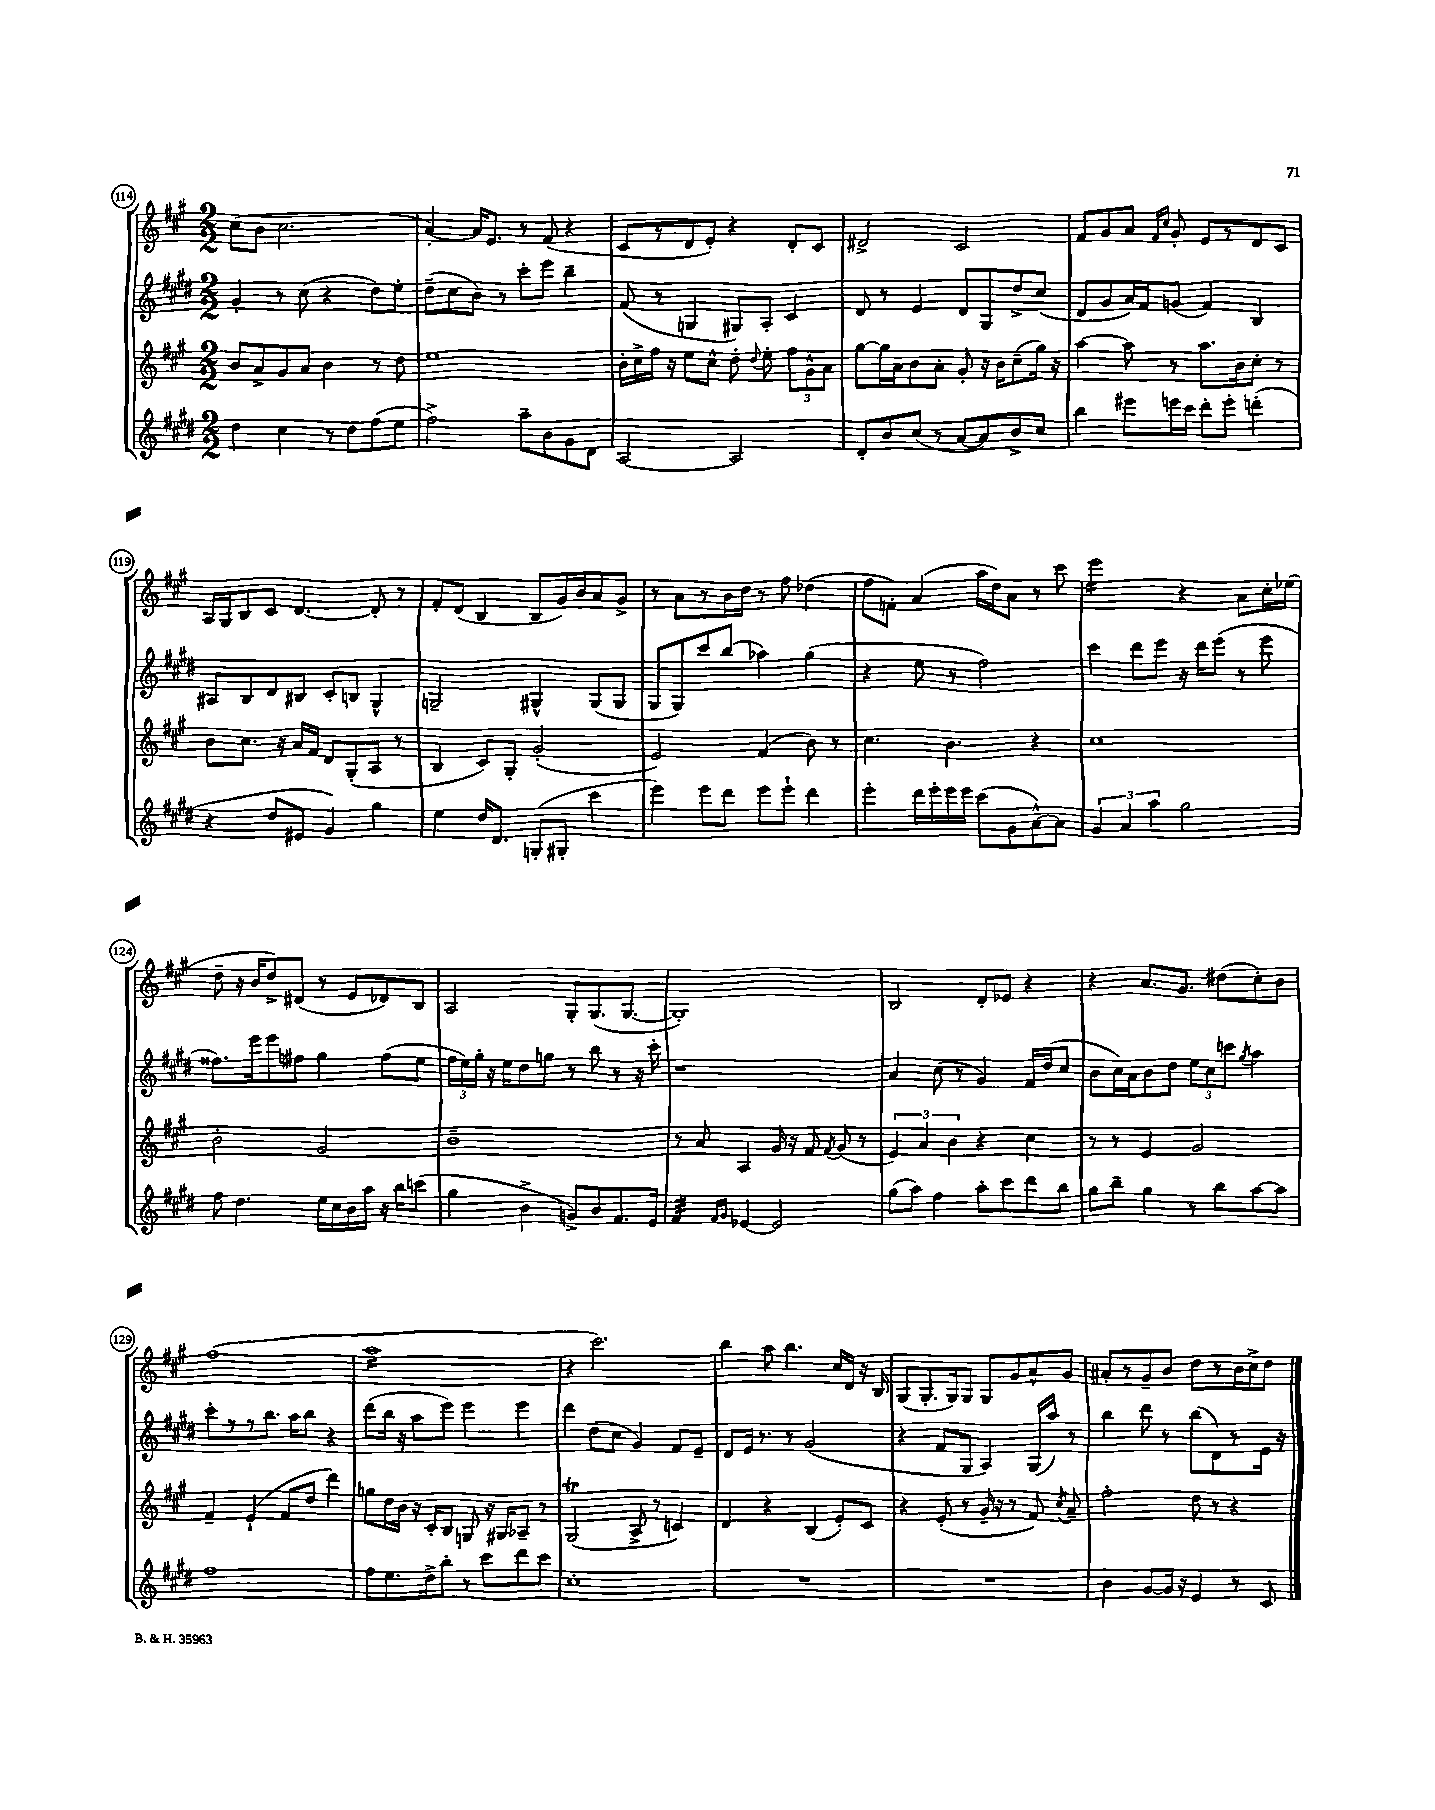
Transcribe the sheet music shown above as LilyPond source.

<<
\new StaffGroup <<
\new Staff = "s0" {
    \clef treble \key a \major \numericTimeSignature \time 2/2
    \autoBeamOff cis''8[( b'8] cis''2. |
    a'4~-.) a'16[ e'8.] r8 fis'8( r4 |
    cis'8[ r8 d'8 e'8]-.) r4 d'8[-. cis'8] |
    dis'2-> cis'2 |
    fis'8[ gis'8 a'8] \grace { fis'16[ cis''16] } gis'8-. e'8[ r8 d'8 cis'8] |
    a16[ gis16 b8 cis'8] d'4.~ d'8-. r8 |
    fis'8[-. d'8]( b4 b8[ gis'16) b'16 a'8 gis'8]-> |
    r8 a'8[ r8 b'16 d''16] r8 fis''8 des''4( |
    fis''8[ f'8]-.) a'4( a''16[ d''16) a'8] r8 cis'''8 |
    e'''2:16 r4 a'8[ cis''16-. ees''16]( |
    d''8-- r16 b'16[ d''8->) dis'8]( r8 e'8[ des'8) b8] |
    a2 gis8[-. gis8.( gis8.]~ |
    gis1-.) |
    b2 d'8[-. ees'8] r4 |
    r4 a'8.[ gis'8.] dis''8[( cis''8-.) b'8] |
    fis''1( |
    a''1:16 |
    r4 cis'''2.) |
    b''4 a''8 b''4. cis''16[ d'16] r16 b16 |
    gis8[( gis8.-. gis16) gis8] gis8[ gis'8 a'8-^ gis'8] |
    ais'8[-. r8 gis'8-- b'8] d''8[ r8 b'16 cis''16-> d''8] \bar "|." |
}
\new Staff = "s1" {
    \clef treble \key e \major \numericTimeSignature \time 2/2
    \autoBeamOff gis'4-. r8 cis''8( r4 dis''8[) e''8]-. |
    dis''8[--( cis''8 b'8]) r8 cis'''8[-. e'''8] b''4-- |
    fis'8( r8 g4 gis8[) a8]-. cis'4 |
    dis'8 r8 e'4 dis'8[ gis8 dis''8-> cis''8]( |
    dis'8[ gis'8 a'16) fis'16 g'8]( fis'4) b4 |
    ais8[ b8 dis'8 bis8] cis'8[-. b8] gis4-^ |
    g2-- gis4-^ gis8[( gis8] |
    gis8[ gis8) cis'''8 b''8]( aes''4) gis''4( |
    r4 e''8 r8 fis''2) |
    cis'''4 dis'''8[ e'''8] r16 dis'''16[ e'''8]( r8 e'''8 |
    fisis''8.[) e'''16 e'''8 fis''8] gis''4 fis''8[( e''8] |
    \tuplet 3/2 { fis''16[ e''16) gis''16]-. } r16 e''16[ dis''8 g''8] r8 b''8 r8 r16 cis'''16-. |
    r1 |
    a'4 cis''8( r8 gis'4) fis'16[ dis''16( cis''8] |
    b'8[ cis''16) a'16 b'8 dis''8] \tuplet 3/2 { e''8[ cis''8 c'''8] } \acciaccatura { gis''8 } a''4 |
    cis'''8[-. r8 r8 b''8.] a''16[ b''8] r4 |
    dis'''8[( b''16] r16 a''8[ e'''8]) e'''4 e'''4 |
    dis'''4 dis''8[( cis''8] gis'4) fis'8[ e'8]-- |
    dis'8[ e'16] r8. r8 gis'2( |
    r4 fis'8[ gis8] a4) gis16[( a''16]) r8 |
    b''4 dis'''8 r8 b''8[( dis'8) r8 e'16] r16 \bar "|." |
}
\new Staff = "s2" {
    \clef treble \key a \major \numericTimeSignature \time 2/2
    \autoBeamOff b'8[ a'8-> gis'8 a'8] b'4 r8 d''8 |
    e''1 |
    b'16[-. cis''16-> fis''16] r16 e''8[ cis''8]-^ d''8-. \appoggiatura { d''8 } e''8-. \tuplet 3/2 { fis''8[ gis'8-^ a'8] } |
    gis''8[~ gis''16 a'16 b'8 a'8]-. gis'8-. r16 b'16[ cis''8--( gis''16]) r16 |
    a''4~ a''8 r8 a''8.[ b'16 cis''8]-. r8 |
    b'8[ cis''8.] r16 a'16[ fis'16] d'8[ gis8-.( a8] r8 |
    b4 cis'8[) gis8]-. gis'2-.( |
    e'2) fis'4( b'8) r8 |
    cis''4. b'4. r4 |
    cis''1 |
    b'2-. gis'2 |
    b'1-- |
    r8 a'8 a4 gis'16 r16 fis'8 \acciaccatura { fis'8 } gis'8( r8 |
    \tuplet 3/2 { e'4) a'4 b'4 } r4 cis''4 |
    r8 r8 e'4 gis'2 |
    fis'4-- e'4-!( fis'8[ d''8] d'''4) |
    g''8[ d''16 b'16] r16 cis'16[-. b8] g8 r16 gis16[ aes8]-- r8 |
    gis2\trill( a8-> r8 c'4) |
    d'4 r4 b4( e'8[-.) cis'8] |
    r4 e'8-.( r8 gis'16-- r16 r8 fis'8) \acciaccatura { cis''8 } a'8-- |
    fis''2-. d''8 r8 r4 \bar "|." |
}
\new Staff = "s3" {
    \clef treble \key e \major \numericTimeSignature \time 2/2
    \autoBeamOff dis''4 cis''4 r8 dis''8[ fis''8( e''8] |
    fis''2->) a''8[-- b'8 gis'8 dis'8] |
    a2~ a2 |
    dis'8[-. b'8 cis''8]( r8 a'8[~ a'8) b'8-> cis''8] |
    b''4 eis'''8[ e'''16 cis'''16] dis'''8[-. e'''8]-. d'''4-.( |
    r4 dis''8[ eis'8] gis'4) gis''4 |
    e''4 dis''16[ dis'8.] g8[-.( gis8]-. cis'''4 |
    e'''4) e'''8[ dis'''8] e'''8[ e'''8]-! dis'''4 |
    e'''4-. dis'''16[ e'''16-. e'''16 e'''16] cis'''8[( gis'8 a'8~-^) a'8] |
    \tuplet 3/2 { gis'4 a'4 a''4 } gis''2 |
    fis''8 dis''4. e''16[ cis''16 b'16 a''16] r16 b''16[ c'''8]( |
    gis''4 b'4-> g'8[->) b'8 fis'8. e'16] |
    fis'4:32 \grace { fis'16[ gis'16] } ees'4~ ees'2 |
    gis''8[( a''8]) fis''4 a''8[-. cis'''8 dis'''8 b''8] |
    gis''8[ b''8]-- gis''4 r8 b''8[ a''8~ a''8] |
    fis''1 |
    fis''8[ e''8. dis''16-> b''8]-. r8 cis'''8[ dis'''8 cis'''8] |
    cis''1-. |
    R1 |
    R1 |
    b'4 gis'8[~ gis'16] r16 e'4 r8 cis'8 \bar "|." |
}
>>
>>
\layout { \context { \Score currentBarNumber = #114 \override BarNumber.stencil = #(make-stencil-circler 0.1 0.3 ly:text-interface::print) } }
